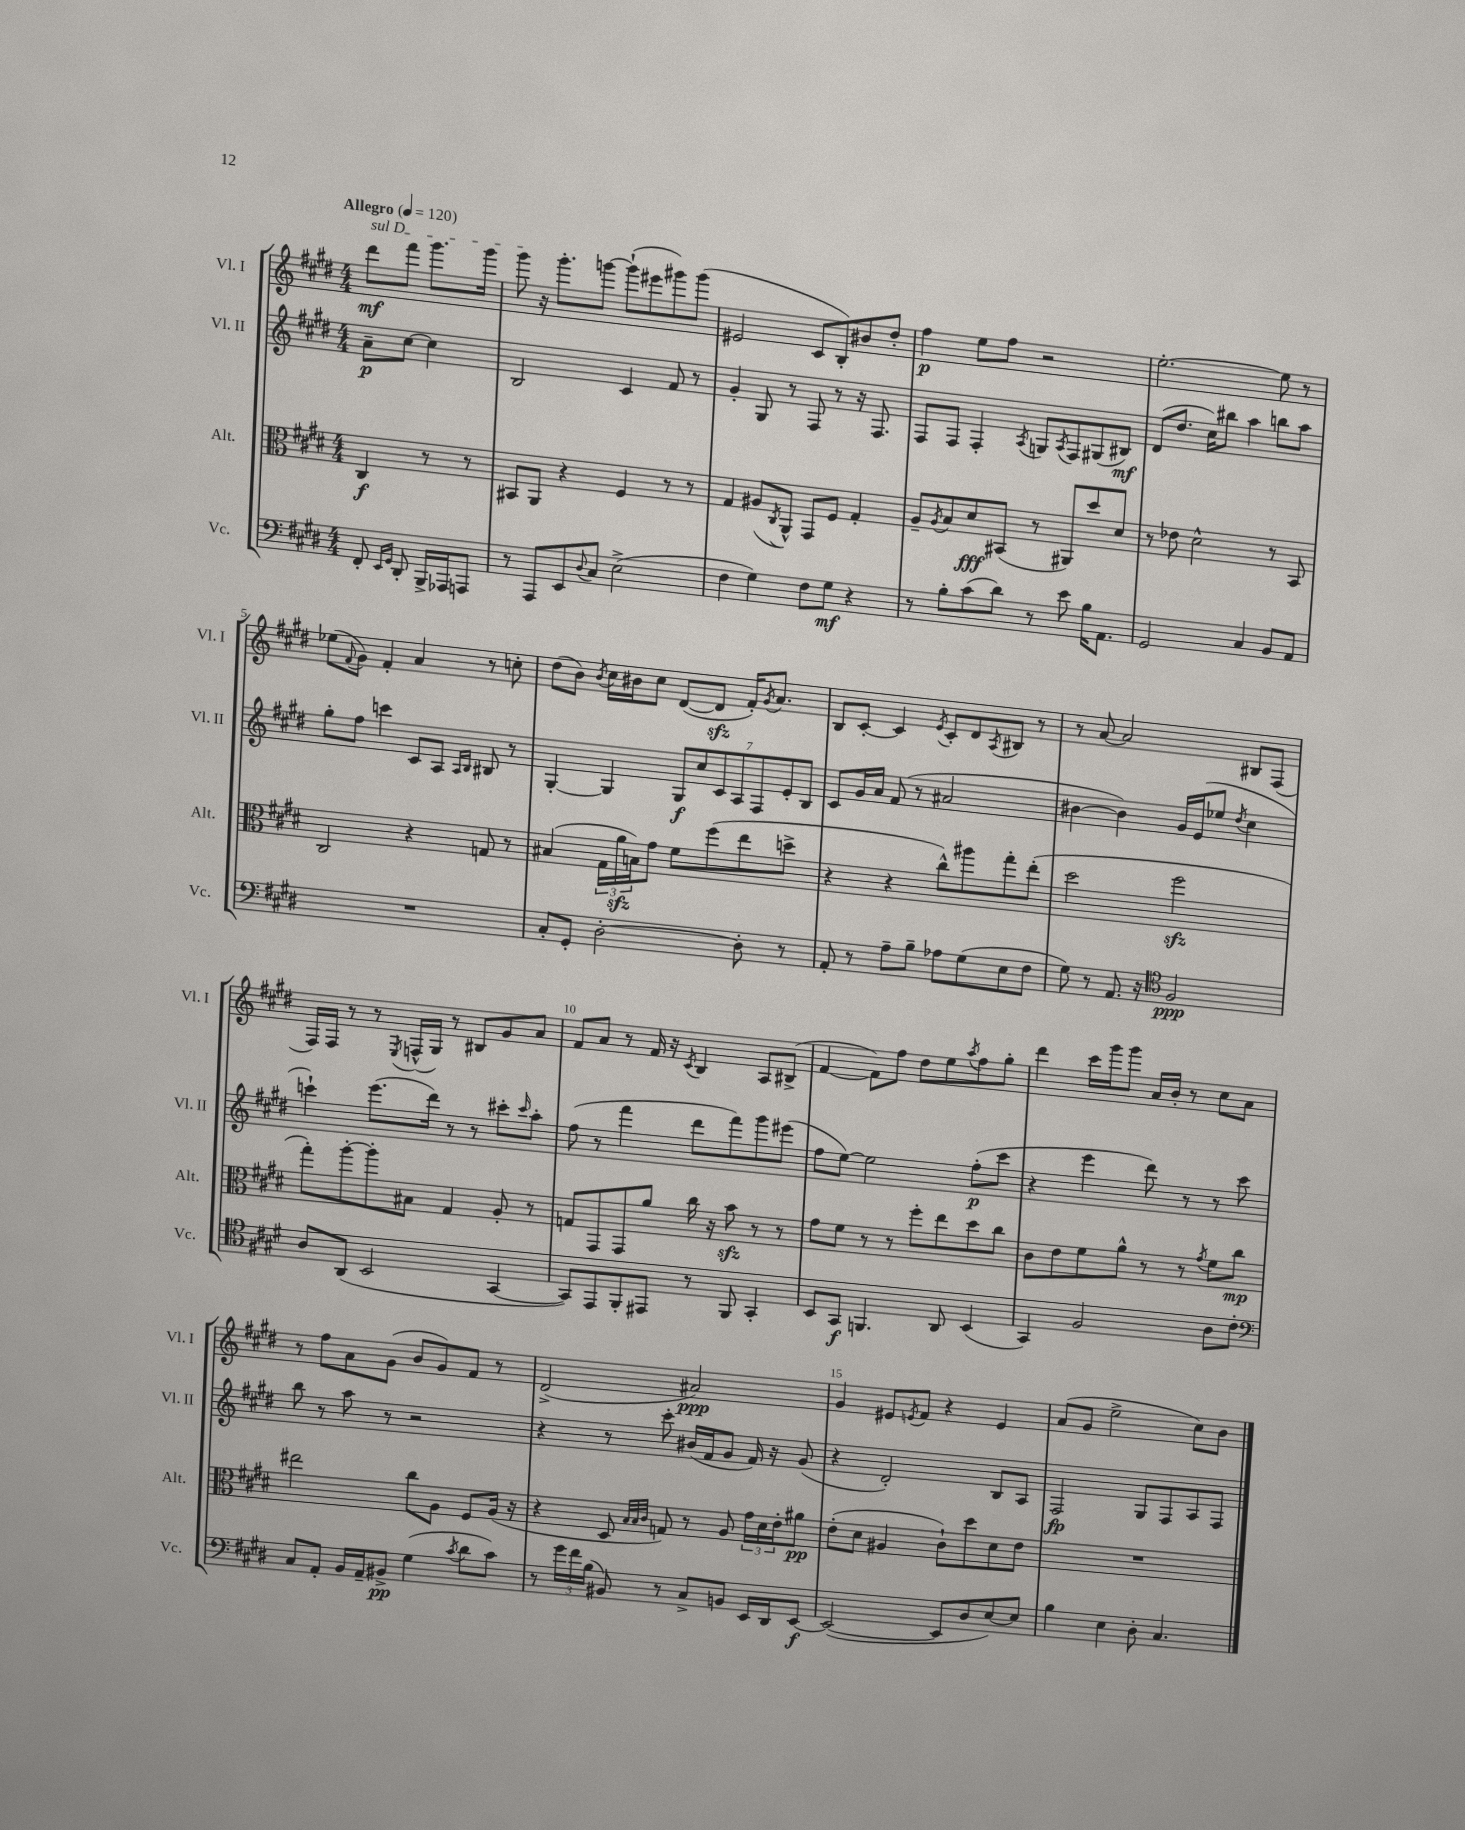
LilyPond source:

<<
\new StaffGroup <<
\new Staff = "s0" \with { instrumentName = "Vl. I" shortInstrumentName = "Vl. I" } {
    \clef treble \key e \major \numericTimeSignature \time 4/4 \partial 2 \tempo "Allegro" 4 = 120
    \once \override TextSpanner.bound-details.left.text = \markup { \italic "sul D" } dis'''8\mf\startTextSpan fis'''8 gis'''8. gis'''16 |
    gis'''8\stopTextSpan r16 gis'''8.-. g'''8~ g'''8-!( eis'''8 gis'''8) gis'''8( |
    eis'2 cis'8 b8-.) bis'8 dis''8-. |
    fis''4\p e''8 fis''8 r2 |
    e''2.~-. e''8 r8 |
    ees''8( \appoggiatura { fis'8 } gis'8) fis'4-. a'4 r8 c''8-. |
    dis''8( b'8) \acciaccatura { b'8 } cis''16 bis'16 cis''8 dis'8~( dis'8\sfz fis'16-.) \acciaccatura { gis'8 } a'8. |
    b8 cis'8~-. cis'4 \acciaccatura { e'8 } cis'8-. dis'8 \acciaccatura { a8 } bis8 r8 |
    r8 a'8~ a'2 bis8 fis8( |
    fis16) fis16 r8 r8 \acciaccatura { e8 } f16-^( gis16) r8 bis8 gis'8 a'8 |
    fis'8 a'8 r8 fis'16 r16 \acciaccatura { cis'8 } b4 a8 bis8->( |
    fis'4~ fis'8) fis''8 dis''8 e''8 \acciaccatura { a''8 } fis''8 gis''8-. |
    dis'''4 cis'''16 gis'''16 gis'''8 a'16 b'16-. r8 cis''8 a'8 |
    r8 fis''8 a'8 gis'8( b'8 gis'8) fis'8 r8 |
    dis'2->( ais'2\ppp) |
    gis'4 eis'8 \acciaccatura { e'8 } fis'8 r4 e'4 |
    a'8( gis'8 e''2-> cis''8) b'8 \bar "|." |
}
\new Staff = "s1" \with { instrumentName = "Vl. II" shortInstrumentName = "Vl. II" } {
    \clef treble \key e \major \numericTimeSignature \time 4/4 \partial 2
    a'8--\p cis''8~ cis''4 |
    b2 cis'4 fis'8 r8 |
    gis'4-. gis8 r8 fis8 r8 r16 fis8. |
    fis8 fis8 fis4-. \acciaccatura { a8 } g8 \acciaccatura { a8 } fis8 gis8( bis8\mf) |
    dis'8( dis''8. cis''16) bis''8 a''4 b''8 a''8 |
    gis''8-. fis''8 c'''4 cis'8 a8 \grace { a16 b16 } bis8 r8 |
    gis4~-. gis4 \tuplet 7/4 { gis8\f cis''8 cis'8 a8 fis8 e'8-. b8 } |
    cis'8 gis'16 a'16 fis'8( r8 ais'2 |
    bis'4~ bis'4) gis'16 e'16( ees''8 \acciaccatura { dis''8 } cis''4 |
    c'''4-!) e'''8.( dis'''16) r8 r8 cis'''8-. \grace { cis'''16 } a''8-. |
    fis''8( r8 fis'''4 dis'''8 fis'''8) gis'''8 eis'''8( |
    fis''8 e''8~) e''2 fis''8-.\p( cis'''8 |
    r4 e'''4 dis'''8) r8 r8 cis'''8 |
    b''8 r8 a''8 r8 r2 |
    r4 r8 cis'''8-. bis'16( fis'16 gis'8 fis'16) r16 gis'8( |
    r4 dis'2-.) b8 a8 |
    fis2\fp gis8 fis8 a8 fis8 \bar "|." |
}
\new Staff = "s2" \with { instrumentName = "Alt." shortInstrumentName = "Alt." } {
    \clef alto \key e \major \numericTimeSignature \time 4/4 \partial 2
    cis4\f r8 r8 |
    bis,8 a,8 r4 fis4 r8 r8 |
    gis4 ais8( \acciaccatura { cis8 } a,8-^) gis,8 fis8 gis4-. |
    a8-- \acciaccatura { a8 } b8 dis'8\fff bis,8( r8 ais,8) dis''8 dis'8 |
    r8 ees'8 dis'2-^ r8 b,8 |
    cis2 r4 g8 r8 |
    bis4( \tuplet 3/2 { gis16 a'16\sfz b16) } gis'8 fis'8 fis''8( e''8 d''8-> |
    r4 r4 cis''8-^) ais''8 gis''8-. e''8-.( |
    dis''2 fis''2\sfz |
    gis''8-.) a''8~-. a''8-. bis8 gis4 a8-. r8 |
    g8 gis,8 gis,8 a'8 cis''16 r16 b'8\sfz r8 r8 |
    gis'8 fis'8 r8 r8 fis''8-. e''8 dis''8 cis''8 |
    cis'8 e'8 fis'8 a'8-^ r8 r8 \acciaccatura { gis'8 } fis'8 cis''8\mp |
    eis''2 cis''8 a8 fis8 a16( r16 |
    r4 dis8 \grace { b32 b32 cis'32 } g8) r8 a8 \tuplet 3/2 { gis'16 dis'16 e'16-. } ais'8\pp |
    e'8-.( dis'8 ais4 cis'8-!) dis''8 dis'8 e'8 |
    R1 \bar "|." |
}
\new Staff = "s3" \with { instrumentName = "Vc." shortInstrumentName = "Vc." } {
    \clef bass \key e \major \numericTimeSignature \time 4/4 \partial 2
    fis,8-. \grace { e,16 gis,16 } dis,8-. b,,16-> aes,,16 a,,8 |
    r8 a,,8 e,8 \appoggiatura { dis8 } cis8 e2->( |
    fis4 gis4) fis8 gis8\mf r4 |
    r8 b8-. cis'8( dis'8) r8 e'8 b16 a,8. |
    gis,2 cis4 b,8 a,8 |
    R1 |
    cis8-. gis,8-. dis2~-. dis8-. r8 |
    a,8-. r8 a8-- b8-- aes8 gis8( e8 fis8 |
    gis8) r8 a,8. r16 \clef tenor fis2\ppp |
    a8 a,8( b,2 gis,4~ |
    gis,8) e,8 fis,8-. eis,8 r8 fis,8 gis,4-. |
    b,8 gis,8\f f,4. a,8 b,4( |
    gis,4) fis2 a8 cis'8-. |
    \clef bass cis8 a,8-. b,16 a,16-- bis,8->\pp gis4( \acciaccatura { cis'8 } dis'8 cis'8) |
    r8 \tuplet 3/2 { gis'16 fis'16 b16( } bis,8) r8 cis8-> b,8 e,16 dis,16 e,8~\f |
    e,2~( e,8 dis8 e8~) e8 |
    b4 e4 dis8-. cis4. \bar "|." |
}
>>
>>
\layout { \context { \Score \override BarNumber.break-visibility = ##(#f #t #t) barNumberVisibility = #(every-nth-bar-number-visible 5) } }
